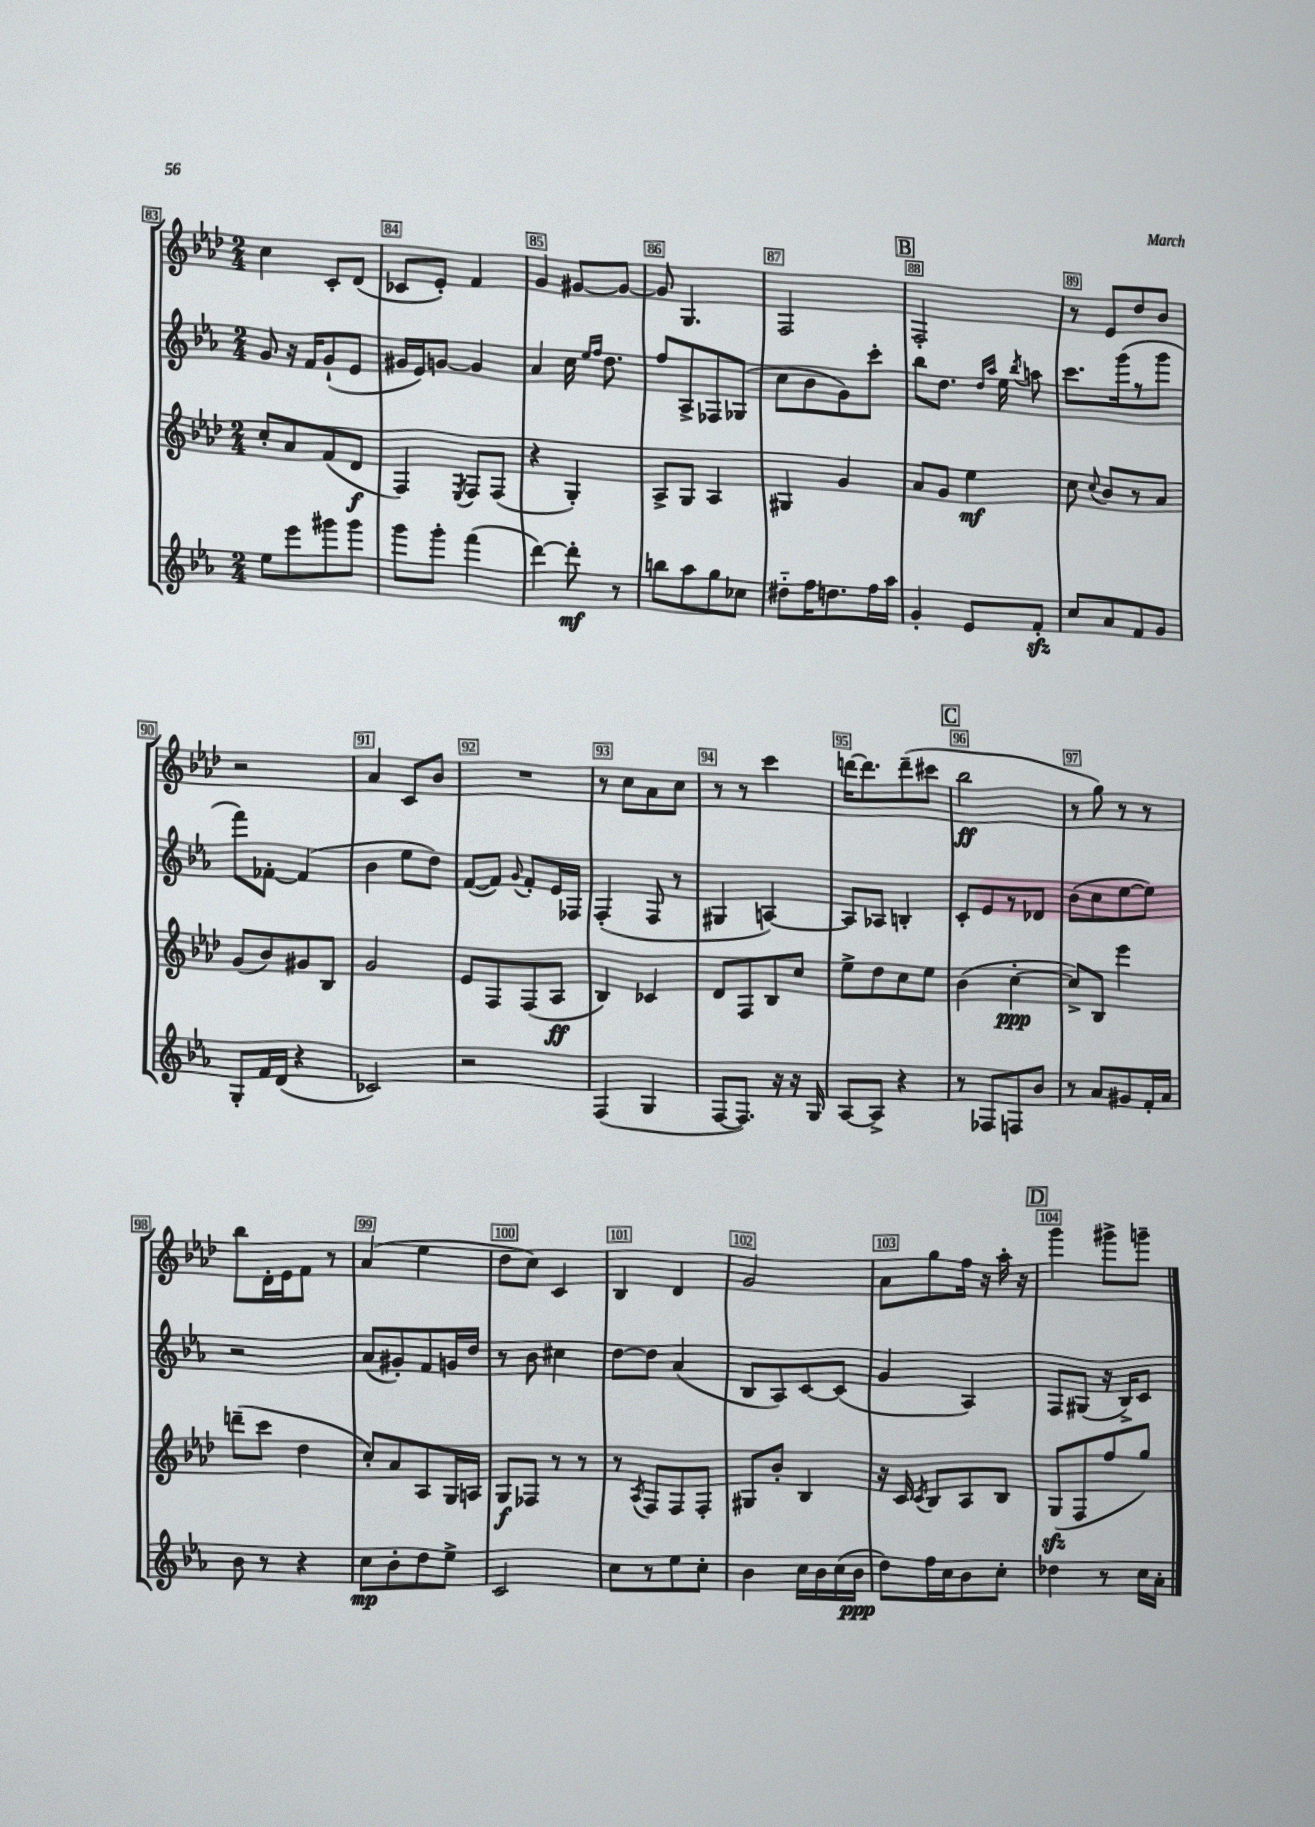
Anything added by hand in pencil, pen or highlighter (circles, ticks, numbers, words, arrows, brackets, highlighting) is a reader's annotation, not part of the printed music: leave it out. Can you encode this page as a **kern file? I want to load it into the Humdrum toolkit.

**kern	**kern	**kern	**kern
*staff4	*staff3	*staff2	*staff1
*clefG2	*clefG2	*clefG2	*clefG2
*k[b-e-a-]	*k[b-e-a-d-]	*k[b-e-a-]	*k[b-e-a-d-]
*M2/4	*M2/4	*M2/4	*M2/4
8ee-\L	8cc'/L	8g/	4cc\
8eee-\	8a-/	16r	.
.	.	16f/LK	.
8ggg#\	(8f/	(8g`/	8c'/L
8ggg#\J	8d-/J	8e-/J	(8d-/J
=	=	=	=
8ggg\L	4F/)	16g#/LL	8c-/L
.	.	16e-/J)	.
8ggg'\J	.	[8g/J	8e-'/J)
.	8qE-/	.	.
(4fff\	8F/L	4g/]	4f/
.	(8F/J	.	.
=	=	=	=
[4ddd\)	4r	4a-/	4g/
8ddd'\]	4G'/)	16cc\	[8g#/L
.	.	16qqee-/LL	.
.	.	16qqff/JJ	.
.	.	8.dd\	.
8r	.	.	8g#/_J
=	=	=	=
8bb\L	8A-^/L	8ff/L	8g#/]
8aa-\	8G/J	8A-^/	4.G/
8gg\	4A-/	8F-/	.
8cc-\J	.	(8G-/J	.
=	=	=	=
8dd#'~\L	4G#/	8cc\L	2F/
16ff\K	.	8b-\	.
8.dd\	.	.	.
.	4g/	8g\)	.
16ff\L	.	8ccc'\J	.
16aa-\JJ	.	.	.
=	=	=	=
4g'/	8a-/L	8bb-\L	2F'/
.	8g/J	8.dd\J	.
8e-/L	4ee-\	.	.
.	.	16qqdd/LL	.
.	.	16qqaa-/JJ	.
.	.	16ee-\	.
.	.	8qbb-/	.
8f'/J	.	8aa\	.
=	=	=	=
8cc/L	8cc\	8.ccc\L	8r
.	8qqcc/	.	.
8a-/	8b-/L	.	8e-/L
.	.	(16ggg\k	.
8f/	8r	8r	8dd-/
8g/J	8a-/J	8ggg\J	8b-/J
=	=	=	=
8G'/L	(8g/L	8fff\L)	2r
16f/L	8b-/)	[8f-'\J	.
(16d/JJ	.	.	.
4r	8g#/	(4f-/]	.
.	8B-/J	.	.
=	=	=	=
2c-/)	2g/	4b-\	4a-/
.	.	8ee-\L	8c/L
.	.	8dd\J)	8b-/J
=	=	=	=
2r	8e-/L	([8f/L	2r
.	8F/	8f/]J)	.
.	.	8qqg/	.
.	(8F/	8f'/L	.
.	8A-/J	16e-/L	.
.	.	16F-/JJ	.
=	=	=	=
(4F/	4B-/)	(4F'/	8r
.	.	.	8cc\L
4G/	4c-/	8F/	8a-\
.	.	8r	8cc\J
=	=	=	=
[8F/L	8d-/L	4G#/	8r
8.F/]J)	8F/	.	8r
.	8B-/	[4A/)	4ccc\
16r	.	.	.
16r	8cc/J	.	.
16G/	.	.	.
=	=	=	=
[8A-/L	8ee-^\L	8A/]L	[16ddd\LK
.	.	.	8.ddd\]
8A-^/]J	8dd-\	8A-/J	.
4r	8cc\	4B'/	(8ddd~\
.	8ee-\J	.	8ccc#\J
=	=	=	=
8r	(4b-\	8c'/L	2bb-\
8F-/L	.	8e-/	.
8F/	[4cc'\	8r	.
8b-/J	.	8d-/J	.
=	=	=	=
8r	8cc^/]L)	(8b-\L	8r
8a-/L	8B-/J	8cc\	8gg\)
8g#/	4eee-\	[8ee-\	8r
16f'/L	.	8ee-\]J)	8r
16a-/JJ	.	.	.
=	=	=	=
8b-\	(8ddd~\L	2r	8bb-\L
8r	8ccc\J	.	16d-'\L
.	.	.	16e-\J
4r	4dd-\	.	8f\J
.	.	.	8r
=	=	=	=
8cc\L	8cc'/L)	(8a-/L	(4a-/
8b-'\	8a-/	8g#'/)	.
8dd\	8A-/	8f/	4ee-\
8ee-^\J	16G/L	16g/L	.
.	16A/JJ	16dd/JJ	.
=	=	=	=
2c/	8G/L	8r	8dd-\L
.	8F-/J	8b-\	8cc\J)
.	8r	4cc#\	4c/
.	8r	.	.
=	=	=	=
8cc\L	8r	[8dd\L	4B-/
.	8qA-/	.	.
8r	8F/L	8dd\]J	.
8ee-\	8F/	(4a-/	4d-/
8cc'\J	8F'/J	.	.
=	=	=	=
4b-\	8G#/L	8B-/L	2g/
.	8b-'/J	8A-/)	.
16cc\LL	4B-/	[8c/	.
16b-\	.	.	.
(16cc\	.	(8c/]J	.
16b-\JJ	.	.	.
=	=	=	=
8dd\L)	16r	4g/	8a-\L
.	16c/	.	.
.	8qc/	.	.
16ff\L	8B-/L	.	8gg\
16cc\J	.	.	.
8b-\	8A-/	4A-/)	16ff\Jk
.	.	.	16r
8cc'\J	8B-/J	.	16aa-'\
.	.	.	16r
=	=	=	=
4dd-\	(8G/L	8F/L	4ggg\
.	8F/	(8G#/J	.
8r	8ff/	16r	8ggg#^\L
.	.	16B-^/LK)	.
16cc\LL	8gg/J)	8c/J	8ggg~\J
16a-'\JJ	.	.	.
==	==	==	==
*-	*-	*-	*-
